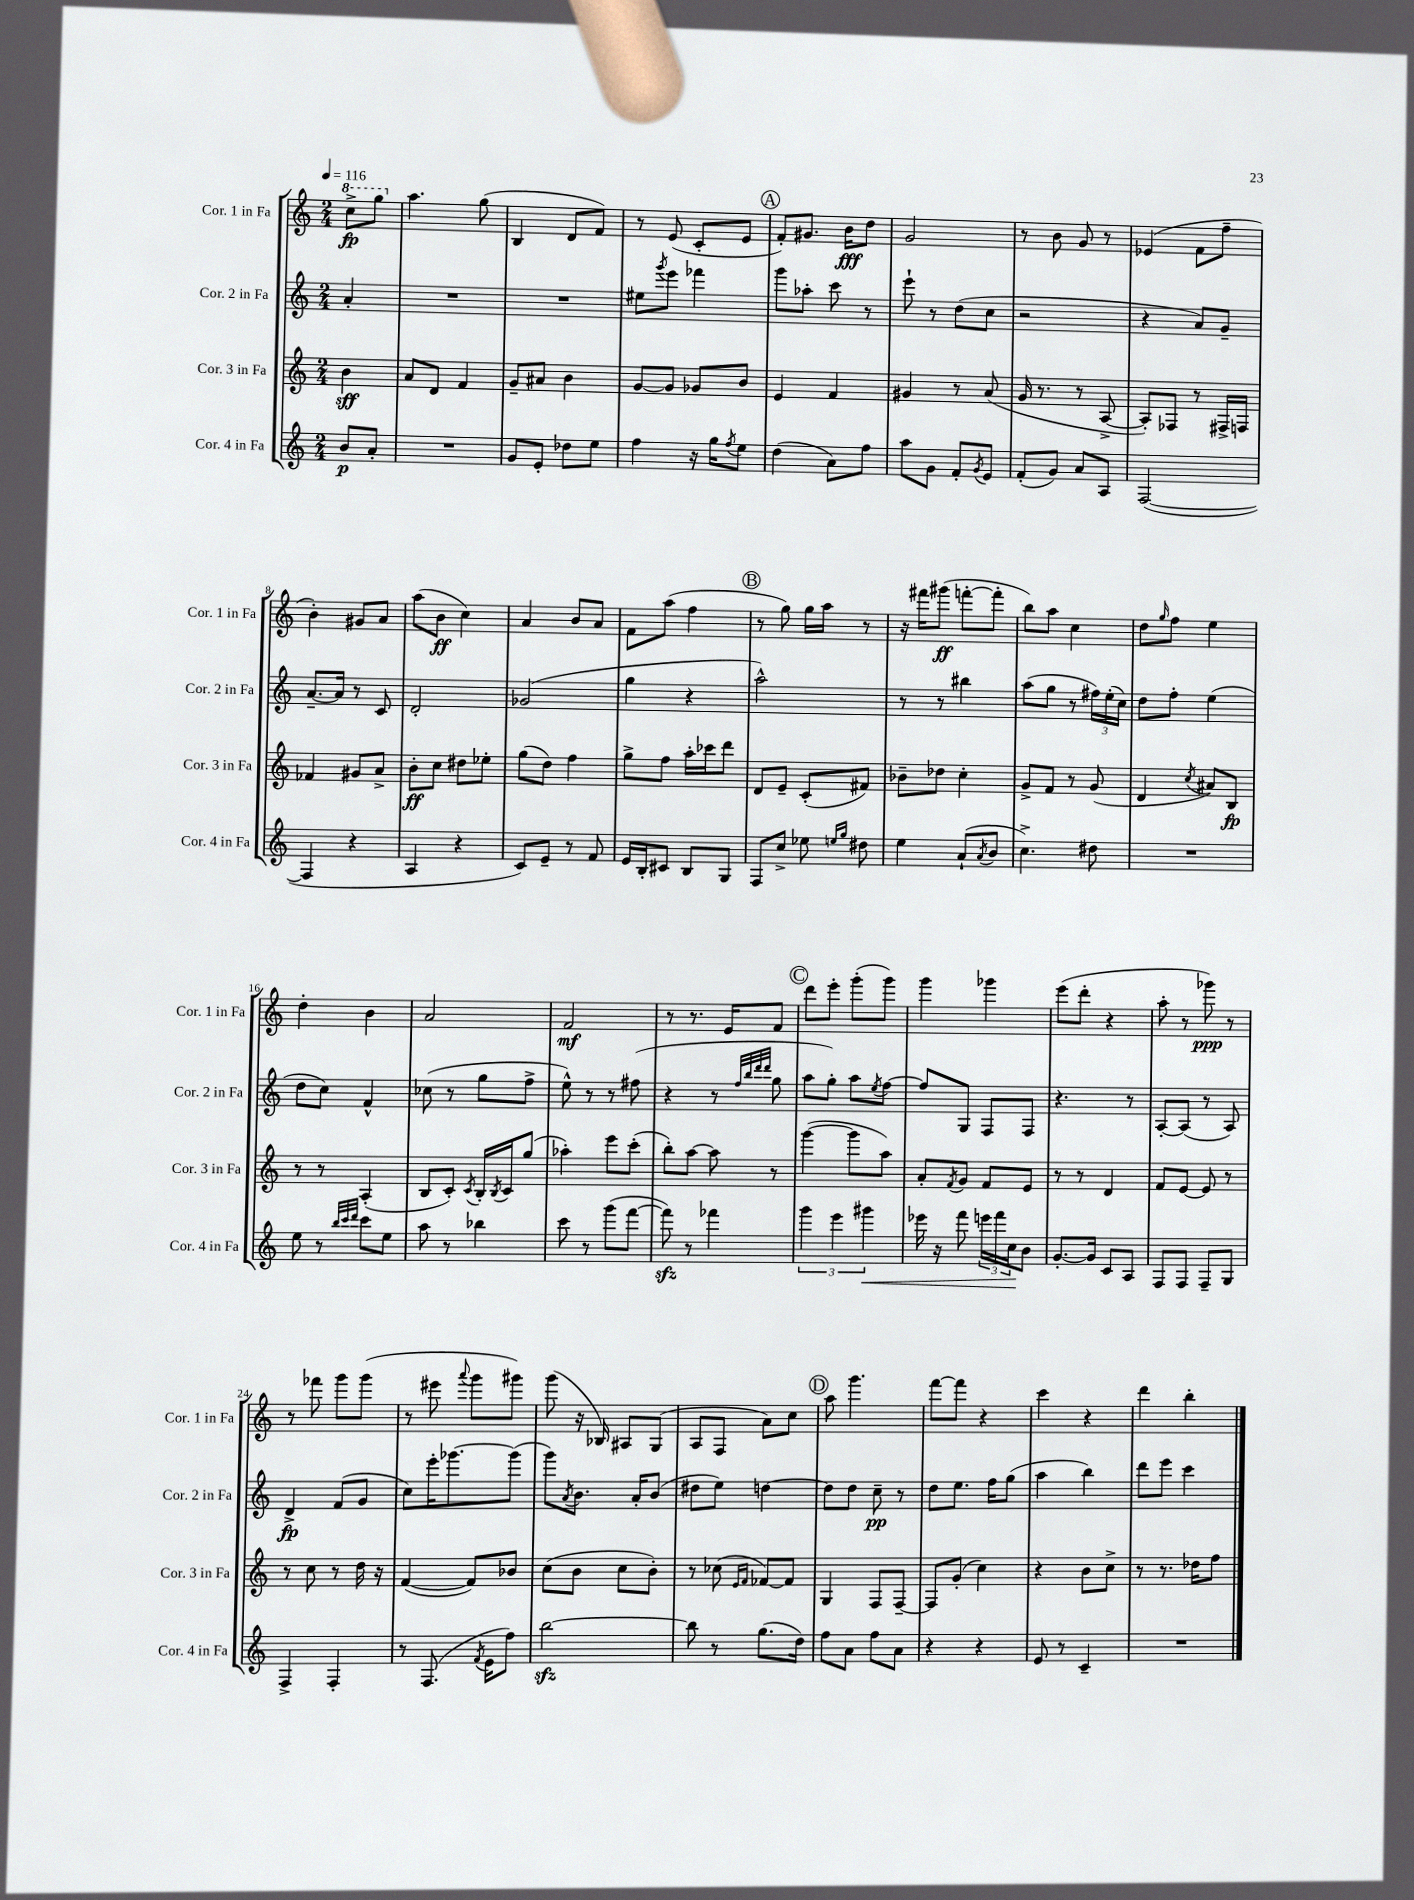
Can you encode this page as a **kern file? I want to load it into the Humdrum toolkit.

**kern	**kern	**kern	**kern
*staff4	*staff3	*staff2	*staff1
*clefG2	*clefG2	*clefG2	*clefG2
*k[]	*k[]	*k[]	*k[]
*M2/4	*M2/4	*M2/4	*M2/4
*MM116	*MM116	*MM116	*MM116
8b	4b	4a'	8ccc^
8a'	.	.	8ggg
=	=	=	=
2r	8a	2r	4.aa
.	8d	.	.
.	4f	.	.
.	.	.	(8gg
=	=	=	=
8g	8g~	2r	4B
8e'	8a#	.	.
8dd-	4b	.	8d
8ee	.	.	8f)
=	=	=	=
4ff	[8g	8ee#	8r
.	.	8qggg	.
.	8g]	8eee	(8e
16r	8g-	4fff-	8c'
16gg	.	.	.
8qff	.	.	.
8ee	8b	.	8e
=	=	=	=
(4dd	4e	8ggg	8f')
.	.	8aa-'	8.g#
8a)	4f	8ccc	.
.	.	.	16b
8ff	.	8r	8dd
=	=	=	=
8aa	4g#	8eee`	2g
8g	.	8r	.
8f'	8r	(8dd	.
8qg	.	.	.
8e	(8a	8cc	.
=	=	=	=
(8f'	16g	2r	8r
.	8.r	.	.
8g)	.	.	8b
8a	8r	.	8g
8A	[8A^	.	8r
=	=	=	=
([2F	8A'])	4r	(4e-
.	8F-	.	.
.	8r	8a)	8f
.	16F#^	8g~	8ff~
.	16F	.	.
=	=	=	=
4F]	4f-	[8.a~	4b')
.	.	16a]	.
4r	8g#	8r	8g#
.	8a^	8c	8a
=	=	=	=
4A	8b'	2d'	(8aa
.	8cc	.	8b
4r	8dd#	.	4cc)
.	8ee-'	.	.
=	=	=	=
8c)	(8gg	(2g-	4a
8e~	8dd)	.	.
8r	4ff	.	8b
8f	.	.	8a
=	=	=	=
16e	8gg^	4gg	8f
16B'	.	.	.
8c#	8ff	.	(8aa
8B	16aa'	4r	4ff
.	16ccc-	.	.
8G	8ddd	.	.
=	=	=	=
8F	8d	2aa^^)	8r
8cc^	8e~	.	8gg)
8ee-	(8c'	.	16gg
.	.	.	16aa
16qqee	.	.	.
16qqgg	.	.	.
8dd#	8f#)	.	8r
=	=	=	=
4ee	8b-~	8r	16r
.	.	.	16fff#
.	8dd-	8r	(8ggg#
(8a`	4cc'	4bb#	[8fff'
8qa	.	.	.
8b	.	.	8fff']
=	=	=	=
4.cc^)	8g^	(8aa	8bb)
.	8f	8gg	8aa
.	8r	8r	4cc
8dd#	(8g	24ff#)	.
.	.	(24ee'	.
.	.	24cc)	.
=	=	=	=
2r	4d	8dd	8dd
.	.	.	16qqgg
.	.	8ff'	8ff
.	8qcc	.	.
.	8a#)	(4ee	4ee
.	8B	.	.
=	=	=	=
8ee	8r	8dd	4dd'
8r	8r	8cc)	.
32qqbb	.	.	.
32qqccc	.	.	.
32qqddd	.	.	.
8ccc	(4A'	4f^^	4b
8ee	.	.	.
=	=	=	=
8aa	8B	(8cc-	2a
8r	8c')	8r	.
.	8qc	.	.
4bb-	16B'	8gg	.
.	8qB	.	.
.	16c	.	.
.	(8gg	8ff^	.
=	=	=	=
8ccc	4aa-')	8ee^^)	2f
8r	.	8r	.
(8ggg	8eee	8r	.
[8fff	(8ccc'	(8ff#	.
=	=	=	=
8fff])	8bb')	4r	8r
8r	[8aa	.	8.r
4fff-	8aa]	8r	.
.	.	.	16e
.	.	32qqff	.
.	.	32qqbb	.
.	.	32qqddd	.
.	.	32qqddd	.
.	8r	8gg	8f
=	=	=	=
6ggg	([4ggg	8aa	8ddd
.	.	8gg')	8eee'
6eee	.	.	.
.	8ggg]	8aa	(8ggg'
6ggg#	.	.	.
.	.	8qee	.
.	8aa)	[8ff	8ggg)
=	=	=	=
16eee-	8a'	8ff]	4ggg
16r	.	.	.
.	8qf	.	.
8fff	8g	8G	.
24eee	8f	8F	4ggg-
24fff	.	.	.
24cc	.	.	.
8b	8e	8F	.
=	=	=	=
[8.g'	8r	4.r	(8eee
.	8r	.	8ddd'
16g]	.	.	.
8c	4d	.	4r
8A	.	8r	.
=	=	=	=
8F	8f	[8A'	8aa'
8F	[8e	(8A]	8r
8F~	8e]	8r	8ggg-)
8G	8r	8A)	8r
=	=	=	=
4F^	8r	4d^	8r
.	8cc	.	8fff-
4F'	8r	(8f	8ggg
.	16dd	8g	(8ggg
.	16r	.	.
=	=	=	=
8r	([4f	8cc)	8r
(8.F	.	16eee'	8eee#
.	.	[8.ggg-	.
.	.	.	8qqaaa
.	8f])	.	8ggg
8qf	.	.	.
16e	.	.	.
8ff)	8b-	(8ggg-]	8ggg#)
=	=	=	=
[2bb	(8cc	8ggg)	(8ggg
.	.	8qa	.
.	8b	8.b	16r
.	.	.	16B-)
.	8cc	.	8A#
.	.	16a'	.
.	8b')	(8b	(8G
=	=	=	=
8bb]	8r	8dd#	8A
8r	(8cc-	8ee)	8F
.	16qqe	.	.
.	16qqf	.	.
(8.gg	[8f-)	[4dd	8a)
.	8f-]	.	8cc
16dd)	.	.	.
=	=	=	=
8ff	4G	8dd]	8aa
8a	.	8dd	4.ggg
8ff	8F	8cc~	.
8a	[8F~	8r	.
=	=	=	=
4r	8F]	8dd	[8fff
.	(8g'	8.ee	8fff]
4r	4cc)	.	4r
.	.	16ff	.
.	.	(8gg	.
=	=	=	=
8e	4r	4aa	4ccc
8r	.	.	.
4c~	8b	4bb)	4r
.	8cc^	.	.
=	=	=	=
2r	8r	8ddd	4ddd
.	8.r	8eee	.
.	.	4ccc	4bb'
.	16dd-	.	.
.	8ff	.	.
==	==	==	==
*-	*-	*-	*-
